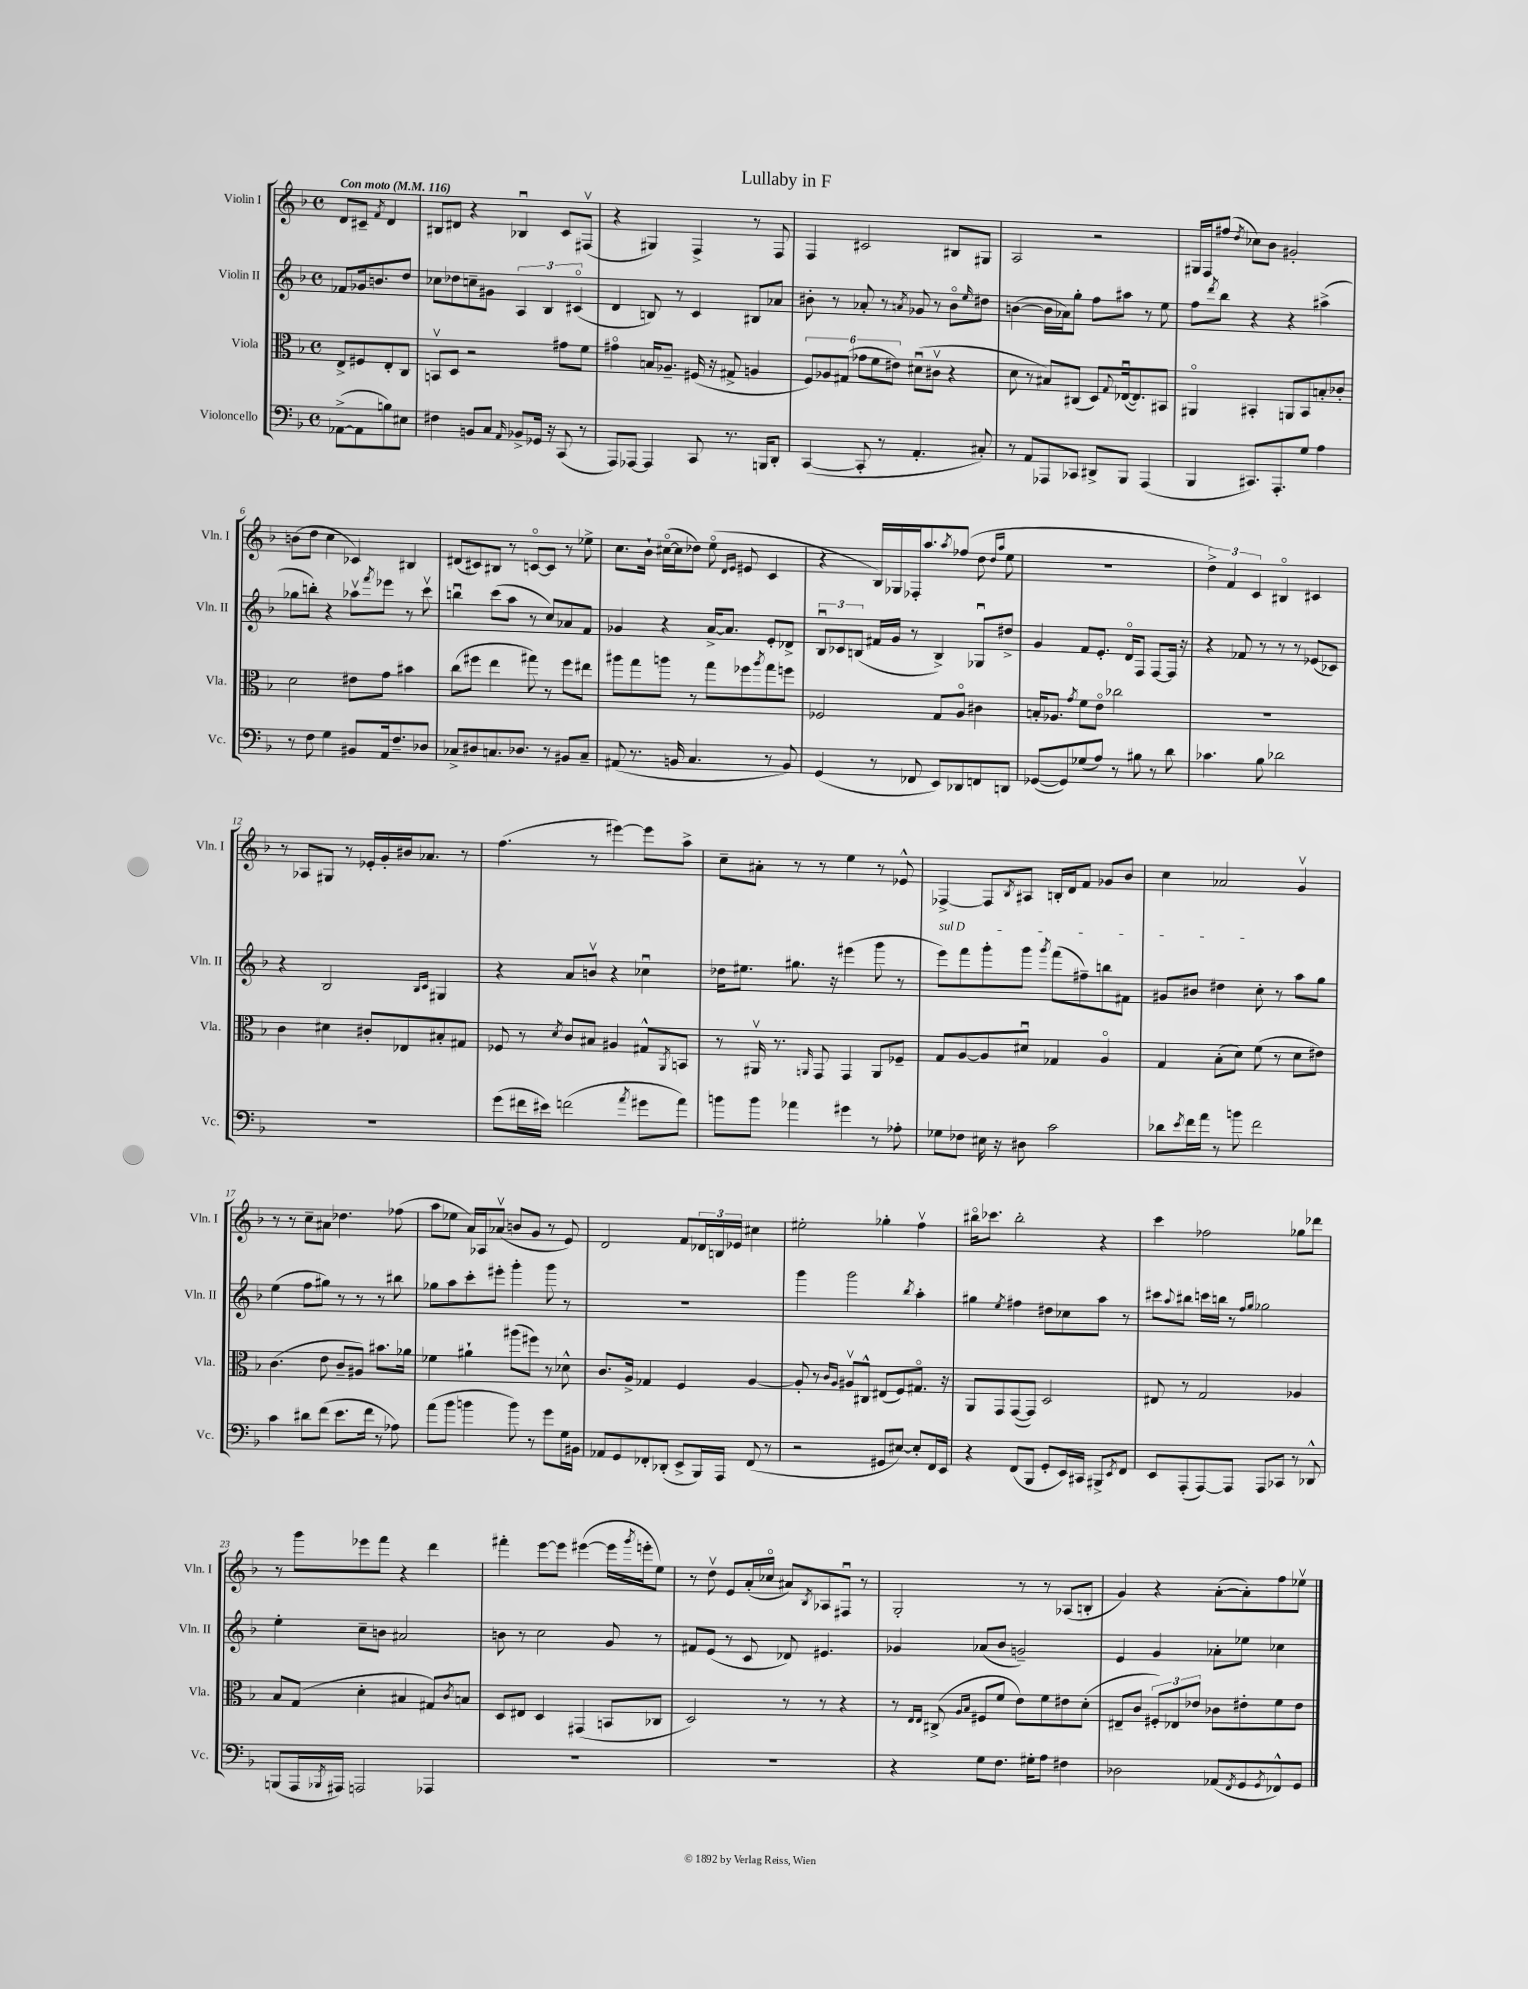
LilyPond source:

\header { title = "Lullaby in F" }
<<
\new StaffGroup <<
\new Staff = "s0" \with { instrumentName = "Violin I" shortInstrumentName = "Vln. I" } {
    \clef treble \key f \major \defaultTimeSignature \time 4/4 \partial 2 \tempo "Con moto" 4 = 116
    d'8 cis'8-- \acciaccatura { f'8 } d'4 |
    bis8 dis'8 r4 bes4\downbow c'8 fis8\upbow( |
    r4 gis4) f4-> r8 f8 |
    f4 cis'2 bis8 gis8 |
    a2 r2 |
    gis16 f16 fis''8( \acciaccatura { d''8 } ces''8) bes'8 gis'2-. |
    b'8( d''8 c''4 ces'4) bis4 |
    dis'8( cis'8) bis8 r8 c'8~\flageolet c'8 r8 ees''8-> |
    c''8. bes'16-! cis''16~\flageolet( cis''16 des''8) e''8\flageolet( \grace { d'16 e'16 } eis'8 c'4 |
    r4 bes16) ges16 fes16-. a''8. \acciaccatura { a''8 } fes''8( d''8 \grace { d''16 a''16 } e''8 |
    R1 |
    \tuplet 3/2 { d''4->) f'4 c'4 } bis4\flageolet cis'4 |
    r8 aes8 gis8 r8 ees'16-. g'16-. bis'16 aes'8. r8 |
    f''4.( r8 eis'''4~) eis'''8 a''8-> |
    c''8-- ais'8-. r8 r8 e''4 r8 ees'8-^ |
    fes4~-> fes8 \acciaccatura { bes8 } ais8 b16-. d'16 f'8 ges'8 bes'8 |
    c''4 aes'2 g'4\upbow |
    r8 r8 c''8-- ais'8 des''4. fes''8( |
    a''8 ees''8 a'16) aes16 aes'8\upbow( b'8 g'8 r8 e'8) |
    d'2 f'8 \tuplet 3/2 { des'16 b16 ees'16 } cis''4 |
    eis''2-. ges''4-. f''4\upbow |
    bis''16\flageolet ces'''8. bis''2-. r4 |
    c'''4 fes''2 ges''8 des'''8 |
    r8 g'''8 ees'''8 f'''8 r4 d'''4 |
    fis'''4-. e'''8~ e'''8 eis'''4~( eis'''16 \acciaccatura { g'''8 } e'''16-. e''8) |
    r8 d''8\upbow e'8 a'16-.( ces''16\flageolet ais'8) \acciaccatura { bes8 } aes8 fis8\downbow r8 |
    g2-. r8 r8 aes8( b8-. |
    g'4) r4 a'8~-.( a'8-.) f''8 ees''8\upbow \bar "|." |
}
\new Staff = "s1" \with { instrumentName = "Violin II" shortInstrumentName = "Vln. II" } {
    \clef treble \key f \major \defaultTimeSignature \time 4/4 \partial 2
    fes'8 ges'16 b'8. d''8 |
    ces''8 des''8 c''8-- gis'8 \tuplet 3/2 { a4 bes4 cis'4\flageolet( } |
    d'4 b8) r8 c'4 bis8 aes'8 |
    bis'8-. r8 aes'8-. r8 \acciaccatura { a'8 } ges'8 r8 bis'8\flageolet \grace { e''16 } dis''8 |
    b'4~( b'16 aes'16) g''8-. f''8 ais''8 r8 e''8 |
    f''8 \acciaccatura { d'''8 } bes''8 r4 r4 ais''4->( |
    ges''8 b''8-.) r4 aes''8\upbow \acciaccatura { f'''8 } ees'''8 r8 c'''8\upbow |
    b''4\downbow c'''8( a''8 r8 c''8) aes'8 f'8 |
    ges'4 r4 a'16~-> a'8. e'8-. des'8-> |
    \tuplet 3/2 { bes8\downbow ces'8 b8( } fis'16 g'16 r8 b4->) ges8\downbow dis''8-> |
    g'4 f'8 e'8.-. d'16\flageolet f8 f8~ f16 r16 |
    r4 fes'8 r8 r8 r8 ees'8( ces'8) |
    r4 bes2 \grace { bes16 c'16 } gis4 |
    r4 a'8 b'8\upbow r4 ces''4\downbow |
    des''16 eis''8. gis''8. r16 eis'''4( g'''8 r8 |
    \once \override TextSpanner.bound-details.left.text = \markup { \italic "sul D" } e'''8\startTextSpan) f'''8 g'''8-. g'''8 \acciaccatura { g'''8 } f'''8( fis''8--) b''8 fis'8 |
    gis'8 bis'8 dis''4 c''8-.\stopTextSpan r8 a''8 g''8 |
    e''4( f''8 gis''8) r8 r8 r8 bis''8 |
    ges''8 a''8 c'''8-. eis'''8-. g'''4-. g'''8 r8 |
    R1 |
    g'''4 g'''2 \acciaccatura { bes''8 } a''4-. |
    gis''4 \acciaccatura { e''8 } fis''4 dis''8 ces''8 a''8 r8 |
    cis'''8 \appoggiatura { a''8 } bis''8 c'''16 b''16 r8 \grace { f''16 g''16 } ges''2 |
    e''4-. c''8-- b'8 ais'2 |
    b'8 r8 c''2 g'8 r8 |
    fis'8 e'8( r8 c'8 des'8) eis'4. |
    ges'4 aes'8( bes'8 g'2--) |
    e'4 g'4 aes'8-. ees''8 ces''4 \bar "|." |
}
\new Staff = "s2" \with { instrumentName = "Viola" shortInstrumentName = "Vla." } {
    \clef alto \key f \major \defaultTimeSignature \time 4/4 \partial 2
    e8-> fis8 e8-. c8 |
    b,8\upbow d8 r2 gis'8 f'8 |
    gis'4\flageolet b16 aes8.-- fis16( r16 gis8-> a4 |
    \tuplet 6/4 { f8) aes8 gis8( ges'8 f'8 eis'8) } dis'8\downbow( cis'8\upbow r4 |
    d'8 r8 bis8) cis8( d8) \appoggiatura { g8 } ees16~\downbow( ees8.) bis,8 |
    ais,4\flageolet bis,4-. a,8 bis,8 b8-. ces'8-. |
    d'2 eis'8 g'8 bis'4 |
    c''8( fis''8 e''4 gis''8) r8 fis''8 eis''8 |
    ais''8 g''8 a''8 r8 g''8 fes''8 \acciaccatura { a''8 } g''8 f''8 |
    fes2 g8 a8\flageolet cis'4 |
    b16-. aes8. \acciaccatura { g'8 } f'8 e'8\flageolet ces''2 |
    R1 |
    c'4 dis'4 cis'8-. ees8 bis8-. gis8 |
    fes8 r8 \acciaccatura { d'8 } c'8 bis8 ais4 gis8-^ \acciaccatura { a,8 } b,8 |
    r8 ais,16\upbow r8. \grace { a,16 } g,8 g,4 a,8 fes8-- |
    g8 a8~ a8 dis'8\downbow ges4 a4\flageolet |
    g4 bes8-.( d'8) f'8( r8 d'8 eis'8) |
    c'4.( e'8 c'8-- ais8) bis'8. aes'16 |
    fes'4 ais'4-! ais''8( fis''8) r8 des'8-^ |
    c'8. a16-> ges4 f4 a4~ |
    a8-. r8 \grace { c'16 a16 } ais8\upbow cis8-^ eis8( f8) gis8.\flageolet r16 |
    a,8 g,8 g,8~( g,8) d2 |
    eis8 r8 g2 aes4 |
    bes8 g8( d'4-. bis4 gis8) \acciaccatura { c'8 } b8 |
    d8 eis8 d4 gis,4( b,8 ces8 |
    d2) r8 r8 r4 |
    r8 \grace { e16 e16 } cis8->( \grace { a16 bes16 } fis8 f'8 e'8) f'8 eis'8 d'8-.( |
    eis8-- c'8 \tuplet 3/2 { fis8-.) ees8 ees'8 } ces'8 eis'8-. f'8 eis'8 \bar "|." |
}
\new Staff = "s3" \with { instrumentName = "Violoncello" shortInstrumentName = "Vc." } {
    \clef bass \key f \major \defaultTimeSignature \time 4/4 \partial 2
    aes,8~->( aes,8 b8) eis8 |
    fis4 b,8 c8 \grace { a,16 } bes,8-> ges,16 r16 c,8( r8 |
    a,,8) aes,,8~ aes,,4 c,8 r8. b,,16 d,8-. |
    c,4~( c,8-. r8 a,4.-. cis8-.) |
    r8 a,8 aes,,8 ces,8 dis,8-> bes,,8 aes,,4( |
    bes,,4 cis,8.) a,,8.-. g8 a4 |
    r8 f8 g4 bis,8 a,16 f8.-- des8 |
    ces8-> dis8 c8. des8. r8 bis,8 c8-- |
    ais,8( r8. b,16 c4. r8 b,8) |
    g,4( r8 fes,8 e,8) des,8 f,8 d,8 |
    ges,8~( ges,8) ges8( a8) r8 bis8 r8 d'8 |
    ces'4. bes8 des'2 |
    R1 |
    g'8( fis'16 eis'16) f'2( \acciaccatura { a'8 } gis'8 a'8) |
    b'8 b'8 aes'4 gis'4 r8 aes8-. |
    ges8 fes8 eis16 r16 dis8 c'2 |
    des'8 \acciaccatura { e'8 } f'16 a'16 r8 b'8 f'2 |
    c'4 dis'8 f'8( e'8. f'16 r8 aes8) |
    a'8( bes'8 b'4 b'8) r8 g'8 g16 bis,16 |
    aes,8 g,8 fes,8-. des,8-.( e,8-> bes,,16) a,,16 fes,8( r8 |
    r2 gis,8 eis8~) eis8-. f,16 e,16 |
    r4 f,8( bes,,8 g,8-. e,16) cis,16 bis,,8-> \acciaccatura { e,8 } f,8 |
    e,8 a,,8-.( a,,8~) a,,8 a,,8 ces,8 r8 des,8-^ |
    b,,8( a,,16 \acciaccatura { bes,,8 } ais,,16) a,,2 aes,,4 |
    R1 |
    R1 |
    r4 g8 f8. gis16-. a8 fis4 |
    des2 aes,8( \acciaccatura { f,8 } g,8 \acciaccatura { g,8 } fes,8-^) g,8 \bar "|." |
}
>>
>>
